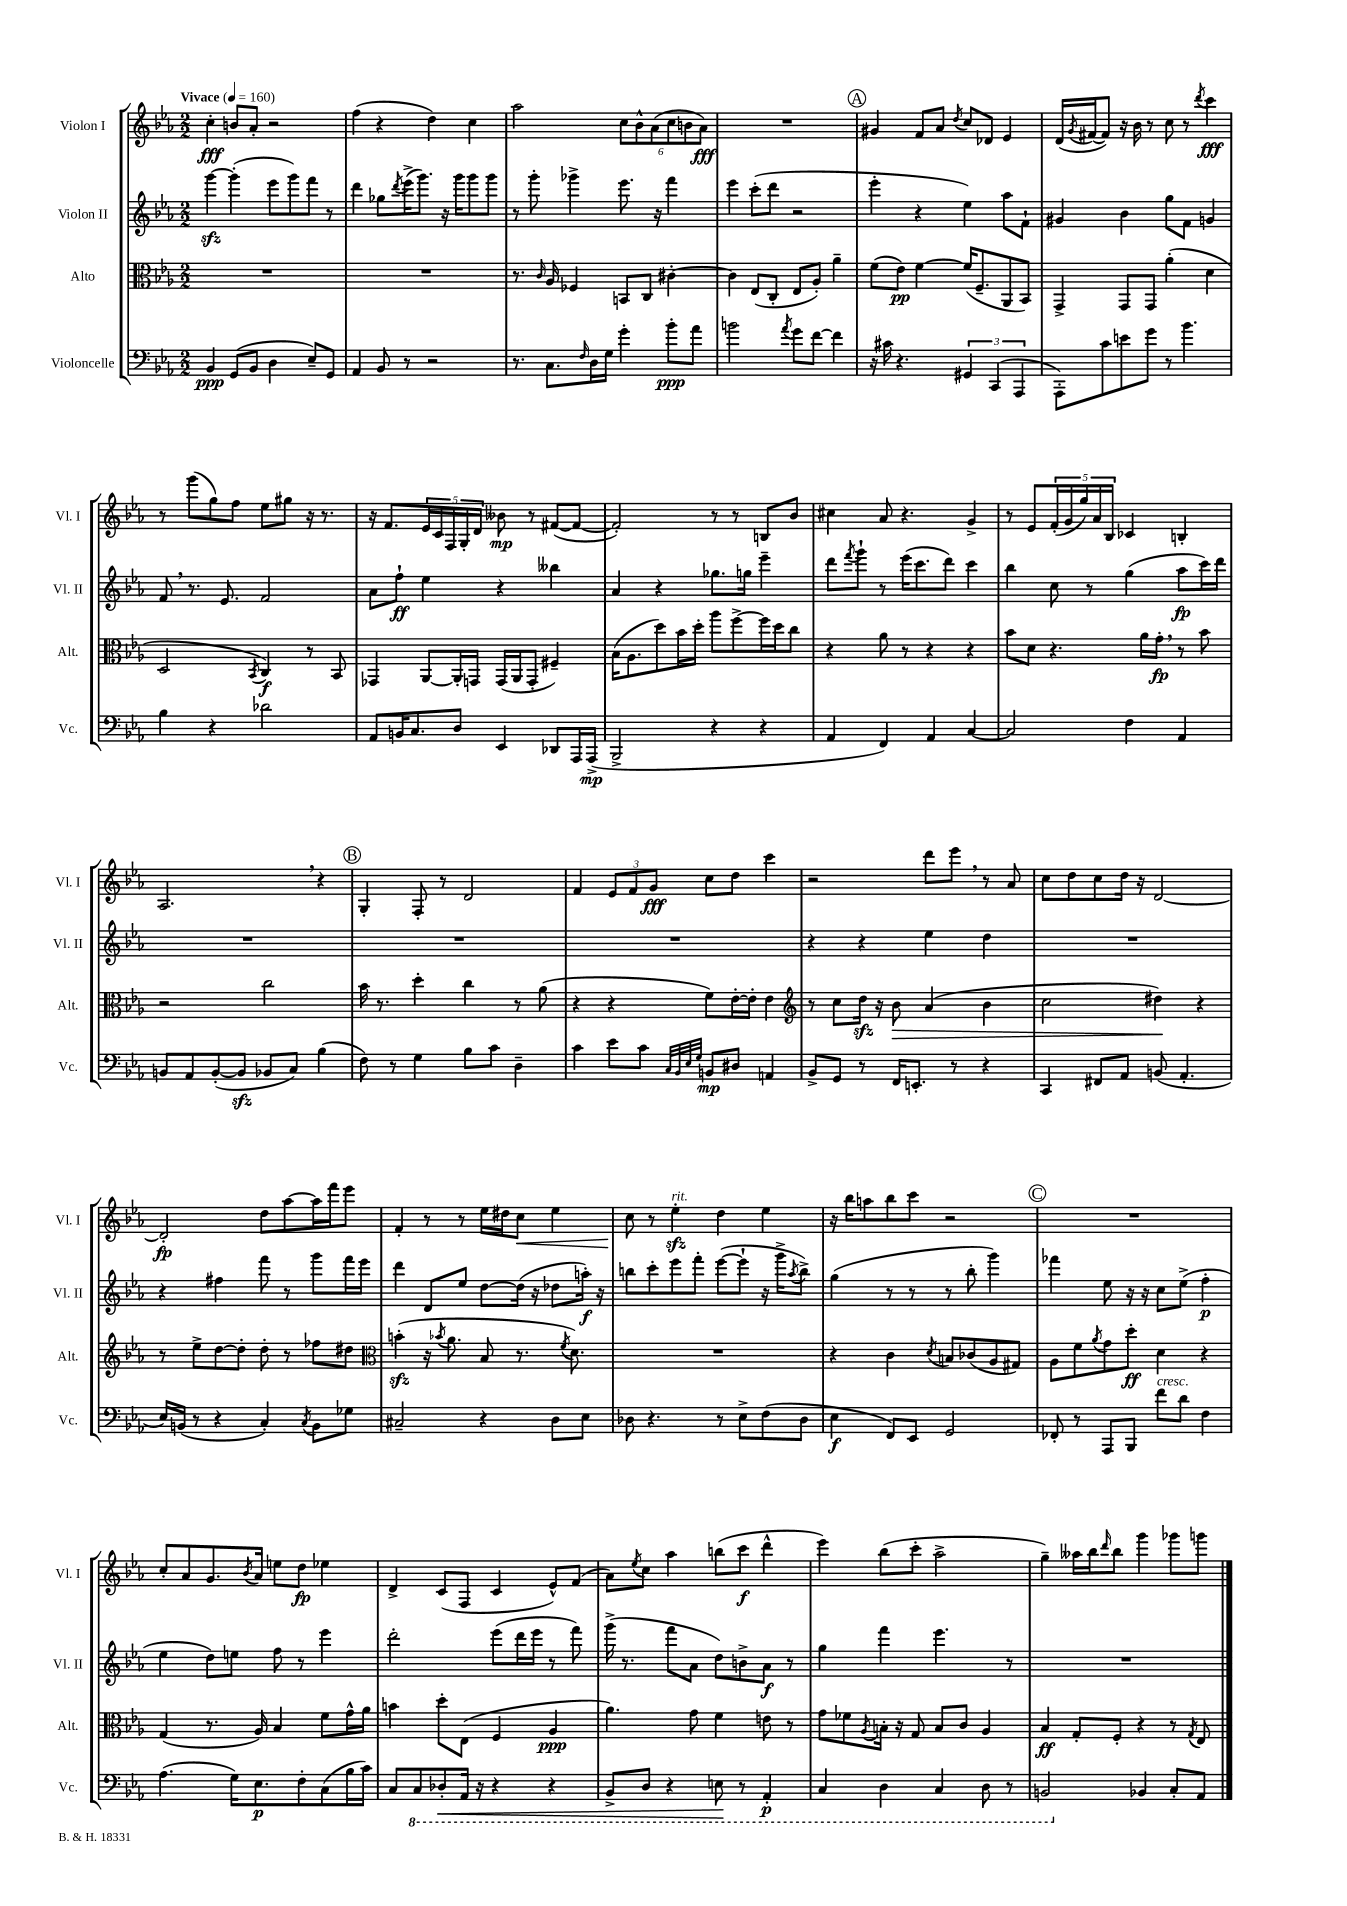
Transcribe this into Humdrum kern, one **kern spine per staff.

**kern	**dynam	**kern	**dynam	**kern	**dynam	**kern	**dynam
*part4	*part4	*part3	*part3	*part2	*part2	*part1	*part1
*staff4	*staff4	*staff3	*staff3	*staff2	*staff2	*staff1	*staff1
*I"Violoncelle	*	*I"Alto	*	*I"Violon II	*	*I"Violon I	*
*I'Vc.	*	*I'Alt.	*	*I'Vl. II	*	*I'Vl. I	*
*clefF4	*	*clefC3	*	*clefG2	*	*clefG2	*
*k[b-e-a-]	*	*k[b-e-a-]	*	*k[b-e-a-]	*	*k[b-e-a-]	*
*M2/2	*	*M2/2	*	*M2/2	*	*M2/2	*
*MM160	*	*MM160	*	*MM160	*	*MM160	*
=1	=1	=1	=1	=1	=1	=1	=1
!	!	!	!	!	!	!LO:TX:a:B:t=Vivace	!
4BB-/	ppp	1r	.	[4gggzz\	.	4cc'\	fff
(8GG/L	.	.	.	(4ggg'\]	.	8bn/L	.
8BB-/J	.	.	.	.	.	8a-'/J	.
4D\	.	.	.	8eee-\L	.	2r	.
.	.	.	.	8ggg\)	.	.	.
8E-~/L)	.	.	.	8fff\J	.	.	.
8GG/J	.	.	.	8r	.	.	.
=2	=2	=2	=2	=2	=2	=2	=2
4AA-/	.	1r	.	4ddd\	.	(4ff\	.
8BB-/	.	.	.	8gg-X\L	.	4r	.
.	.	.	.	8qddd/	.	.	.
8r	.	.	.	(16eee-^\K	.	.	.
.	.	.	.	8.ggg\J)	.	.	.
2r	.	.	.	.	.	4dd\)	.
.	.	.	.	16r	.	.	.
.	.	.	.	16ggg\KL	.	.	.
.	.	.	.	8ggg\	.	4cc\	.
.	.	.	.	8ggg\J	.	.	.
=3	=3	=3	=3	=3	=3	=3	=3
8.r	.	8.r	.	8r	.	2aa-\	.
.	.	.	.	8ggg'\	.	.	.
.	.	16qqc/	.	.	.	.	.
8.C\L	.	16A-/	.	.	.	.	.
.	.	4F-X/	.	4ggg-X^\	.	.	.
16qqF/	.	.	.	.	.	.	.
16D\L	.	.	.	.	.	.	.
16G\JJ	.	.	.	.	.	.	.
4g'\	.	8BBn/L	.	8.eee-\	.	12cc\L	.
.	.	.	.	.	.	12b-^^\	.
.	.	8C/J	.	.	.	.	.
.	.	.	.	.	.	(12a-\	.
.	.	.	.	16r	.	.	.
8b-'\L	ppp	[4c#X'\	.	4fff\	.	12cc\	.
.	.	.	.	.	.	12bn\	.
8a-\J	.	.	.	.	.	.	.
.	.	.	.	.	.	12a-\J)	fff
=4	=4	=4	=4	=4	=4	=4	=4
2bn\	.	4c#\]	.	4eee-\	.	1r	.
.	.	(8E-/L	.	(8ccc'\L	.	.	.
.	.	8C'/J	.	8ddd\J	.	.	.
8qa-/	.	.	.	.	.	.	.
8g\L	.	8E-/L	.	2r	.	.	.
[8f\J	.	8A-'/J)	.	.	.	.	.
4f\]	.	4a-~\	.	.	.	.	.
!!LO:REH:place=s1:t=A
=5	=5	=5	=5	=5	=5	=5	=5
16r	.	(8f\L	.	4eee-'\	.	4g#X/	.
16c#X\	.	.	.	.	.	.	.
4.r	.	8e-\J)	pp	.	.	.	.
.	.	[4f\	.	4r	.	8f/L	.
.	.	.	.	.	.	8a-/J	.
.	.	.	.	.	.	8qdd/	.
6GG#X/	.	(16f/KL]	.	4ee-\)	.	8cc/L	.
.	.	8.F~/	.	.	.	.	.
.	.	.	.	.	.	8d-X/J	.
(6CC/	.	.	.	.	.	.	.
.	.	8AA-/	.	8aa-\L	.	4e-/	.
6AAA-/	.	.	.	.	.	.	.
.	.	8BB-/J)	.	8f`\J	.	.	.
=6	=6	=6	=6	=6	=6	=6	=6
8AAA-'\L)	.	4GG^/	.	4g#X/	.	(16d/LL	.
.	.	.	.	.	.	8qg/	.
.	.	.	.	.	.	[16f#X/J	.
8c\	.	.	.	.	.	8f#/J])	.
8en\	.	8GG/L	.	4b-\	.	16r	.
.	.	.	.	.	.	16b-\	.
8g\J	.	8GG/J	.	.	.	8r	.
8r	.	(4a-'\	.	8gg\L	.	8cc\	.
4.b-\	.	.	.	8f\J	.	8r	.
.	.	.	.	.	.	8qddd/	.
.	.	4d\	.	4gn/	.	4ccc\	fff
!!LO:LB:g=z
=7	=7	=7	=7	=7	=7	=7	=7
4B-\	.	2D/	.	8f,/	.	8r	.
.	.	.	.	8.r	.	(8ggg\L	.
4r	.	.	.	.	.	8gg\)	.
.	.	.	.	8.e-/	.	.	.
.	.	.	.	.	.	8ff\J	.
.	.	8qBB-/	.	.	.	.	.
2d-X\	.	4C/)	f	2f/	.	8ee-\L	.
.	.	.	.	.	.	8gg#X\J	.
.	.	8r	.	.	.	16r	.
.	.	.	.	.	.	8.r	.
.	.	8BB-/	.	.	.	.	.
=8	=8	=8	=8	=8	=8	=8	=8
8AA-/L	.	4GG-X/	.	8a-\L	.	16r	.
.	.	.	.	.	.	8.f/L	.
16BBn/K	.	.	.	8ff`\J	ff	.	.
8.C/	.	.	.	.	.	.	.
.	.	[8AA-/L	.	4ee-\	.	20e-/L	.
.	.	.	.	.	.	20c/	.
.	.	.	.	.	.	20F/	.
8D/J	.	16AA-'/L]	.	.	.	.	.
.	.	.	.	.	.	20G'/	.
.	.	16GGn/JJ	.	.	.	.	.
.	.	.	.	.	.	20d/JJ	.
4EE-/	.	(16GG/LL	.	4r	.	8b--X\	mp
.	.	16AA-/J	.	.	.	.	.
.	.	8GG'/J	.	.	.	8r	.
8DD-X/L	.	4F#X~/)	.	4bb--X\	.	([8f#X/L	.
16AAA-/L	.	.	.	.	.	8f#/J_	.
(16AAA-^/JJ	mp	.	.	.	.	.	.
=9	=9	=9	=9	=9	=9	=9	=9
2BBB-^/	.	(16B-\KL	.	4a-/	.	2f#'/])	.
.	.	8.A-\	.	.	.	.	.
.	.	8dd\)	.	4r	.	.	.
.	.	16b-\L	.	.	.	.	.
.	.	16dd'\JJ	.	.	.	.	.
4r	.	8aa-\L	.	8.gg-X\L	.	8r	.
.	.	[8ff^\	.	.	.	8r	.
.	.	.	.	16ggn\Jk	.	.	.
4r	.	16ff\L]	.	4eee-~\	.	8Bn/L	.
.	.	16dd\J	.	.	.	.	.
.	.	8cc\J	.	.	.	8b-/J	.
=10	=10	=10	=10	=10	=10	=10	=10
4AA-/	.	4r	.	8ddd\L	.	4cc#X\	.
.	.	.	.	8qfff/	.	.	.
.	.	.	.	8ggg`\J	.	.	.
4FF/)	.	8a-\	.	8r	.	8a-/	.
.	.	8r	.	(16eee-\KL	.	4.r	.
.	.	.	.	8.ccc\	.	.	.
4AA-/	.	4r	.	.	.	.	.
.	.	.	.	8ddd\J)	.	.	.
[4C/	.	4r	.	4ccc\	.	4g^/	.
=11	=11	=11	=11	=11	=11	=11	=11
2C/]	.	8b-\L	.	4bb-\	.	8r	.
.	.	8d\J	.	.	.	8e-/L	.
.	.	4.r	.	8cc\	.	(20f'/L	.
.	.	.	.	.	.	20g/	.
.	.	.	.	.	.	20gg/)	.
.	.	.	.	8r	.	.	.
.	.	.	.	.	.	20a-/	.
.	.	.	.	.	.	20B-/JJ	.
4F\	.	.	.	(4gg\	.	4c-X/	.
.	.	16a-\LL	.	.	.	.	.
.	.	16g',\JJ	fp	.	.	.	.
4AA-/	.	8r	.	8aa-\L	fp	4Bn'/	.
.	.	8b-\	.	16ccc\L)	.	.	.
.	.	.	.	16ddd\JJ	.	.	.
!!LO:LB:g=z
=12	=12	=12	=12	=12	=12	=12	=12
8BBn/L	.	2r	.	1r	.	2.A-,/	.
8AA-/	.	.	.	.	.	.	.
([8BB'/	.	.	.	.	.	.	.
8BBzz/J]	.	.	.	.	.	.	.
8BB-X/L	.	2cc\	.	.	.	.	.
8C/J)	.	.	.	.	.	.	.
(4B-\	.	.	.	.	.	4r	.
!!LO:REH:place=s1:t=B
=13	=13	=13	=13	=13	=13	=13	=13
8F\)	.	16b-\	.	1r	.	4G'/	.
.	.	8.r	.	.	.	.	.
8r	.	.	.	.	.	.	.
4G\	.	4dd'\	.	.	.	8F'/	.
.	.	.	.	.	.	8r	.
8B-\L	.	4cc\	.	.	.	2d/	.
8c\J	.	.	.	.	.	.	.
4D~\	.	8r	.	.	.	.	.
.	.	(8a-\	.	.	.	.	.
=14	=14	=14	=14	=14	=14	=14	=14
4c\	.	4r	.	1r	.	4f/	.
8e-\L	.	4r	.	.	.	12e-/L	.
.	.	.	.	.	.	12f/	.
8c\J	.	.	.	.	.	.	.
.	.	.	.	.	.	12g/J	fff
32qqC/LLL	.	.	.	.	.	.	.
32qqBB-/	.	.	.	.	.	.	.
32qqE-/	.	.	.	.	.	.	.
32qqG/JJJ	.	.	.	.	.	.	.
8BBn/L	mp	8f\L)	.	.	.	8cc\L	.
8D#X/J	.	[16e-'\L	.	.	.	8dd\J	.
.	.	16e-'\JJ]	.	.	.	.	.
4AAn/	.	4e-\	.	.	.	4ccc\	.
=15	=15	=15	=15	=15	=15	=15	=15
*	*	*clefG2	*	*	*	*	*
8BB-^/L	.	8r	.	4r	.	2r	.
8GG/J	.	8cc\L	.	.	.	.	.
8r	.	16ddzz\Jk	.	4r	.	.	.
.	.	16r	.	.	.	.	.
!	!	!	!LO:HP:b	!	!	!	!
16FF/KL	.	8b-\	>	.	.	.	.
8.EEn'/J	.	.	.	.	.	.	.
.	.	(4a-/	.	4ee-\	.	8ddd\L	.
8r	.	.	.	.	.	8eee-,\J	.
4r	.	4b-\	.	4dd\	.	8r	.
.	.	.	.	.	.	8a-/	.
=16	=16	=16	=16	=16	=16	=16	=16
4CC/	.	2cc\	.	1r	.	8cc\L	.
.	.	.	.	.	.	8dd\	.
8FF#X/L	.	.	.	.	.	8cc\	.
8AA-/J	.	.	.	.	.	16dd\Jk	.
.	.	.	.	.	.	16r	.
(8BBn/	.	4dd#X\)	.	.	.	[2d/	.
4.AA-'/	.	.	.	.	.	.	.
.	.	4r	]	.	.	.	.
!!LO:LB:g=z
=17	=17	=17	=17	=17	=17	=17	=17
16E-/LL)	.	8r	.	4r	.	2d'/]	fp
(16BBn/JJ	.	.	.	.	.	.	.
8r	.	8ee-^\L	.	.	.	.	.
4r	.	[8dd\	.	4ff#X\	.	.	.
.	.	8dd'\J]	.	.	.	.	.
4C'/)	.	8dd'\	.	8fff\	.	8dd\L	.
.	.	8r	.	8r	.	[8aa-\	.
8qC/	.	.	.	.	.	.	.
8BB\L	.	8ff-X\L	.	8ggg\L	.	16aa-\L]	.
.	.	.	.	.	.	16fff\J	.
8G-X\J	.	8dd#X\J	.	16fff\L	.	8eee-\J	.
.	.	.	.	16eee-\JJ	.	.	.
=18	=18	=18	=18	=18	=18	=18	=18
*	*	*clefC3	*	*	*	*	*
2C#X~/	.	(4bnzz'\	.	4ddd\	.	4f'/	.
.	.	16r	.	8d/L	.	8r	.
.	.	8qb-X/	.	.	.	.	.
.	.	8.a-\	.	.	.	.	.
.	.	.	.	8ee-/J	.	8r	.
4r	.	8B-/	.	[8dd\L	.	16ee-\LL	.
.	.	.	.	.	.	16dd#X\J	.
!	!	!	!	!	!	!	!LO:HP:b
.	.	8.r	.	(16dd\Jk]	.	8cc\J	<
.	.	.	.	16r	.	.	.
8D\L	.	.	.	8dd-X\L	.	4ee-\	.
.	.	8qf/	.	.	.	.	.
.	.	8.d\)	.	.	.	.	.
8E-\J	.	.	.	16aan'\Jk)	f	.	.
.	.	.	.	16r	.	.	.
=19	=19	=19	=19	=19	=19	=19	=19
8D-X\	.	1r	.	8bbn\L	.	8cc\	.
4.r	.	.	.	8ccc'\	.	8r	[
!	!	!	!	!	!	!LO:TX:a:i:t=rit.	!
.	.	.	.	8eee-\	.	4ee-zz'\	.
.	.	.	.	8fff'\J	.	.	.
8r	.	.	.	([8eee-\L	.	4dd\	.
8E-^\L	.	.	.	8eee-`\J]	.	.	.
(8F\	.	.	.	16r	.	4ee-\	.
.	.	.	.	16ggg^\KL	.	.	.
.	.	.	.	8qaa-/	.	.	.
8D-\J	.	.	.	8bb^\J)	.	.	.
=20	=20	=20	=20	=20	=20	=20	=20
4E-\	f	4r	.	(4gg\	.	16r	.
.	.	.	.	.	.	16bb-\KL	.
.	.	.	.	.	.	8aan\	.
8FF/L)	.	4c\	.	8r	.	8bb-\	.
8EE-/J	.	.	.	8r	.	8ccc\J	.
.	.	8qd/	.	.	.	.	.
2GG/	.	8Bn/L	.	8r	.	2r	.
.	.	(8c-X/	.	8bb-'\	.	.	.
.	.	8A-/	.	4ggg\)	.	.	.
.	.	8G#X/J)	.	.	.	.	.
!!LO:REH:place=s1:t=C
=21	=21	=21	=21	=21	=21	=21	=21
8FF-X'/	.	8A-\L	.	4fff-X\	.	1r	.
8r	.	8f\	.	.	.	.	.
.	.	8qa-/	.	.	.	.	.
8AAA-/L	.	8g\	.	8ee-\	.	.	.
8BBB-/J	.	8dd'\J	ff	16r	.	.	.
.	.	.	.	16r	.	.	.
!LO:TX:a:i:t=cresc.	!	!	!	!	!	!	!
8f\L	.	4d\	.	8cc\L	.	.	.
8d\J	.	.	.	(8ee-^\J	.	.	.
4F\	.	4r	.	4ff'\	p	.	.
!!LO:LB:g=z
=22	=22	=22	=22	=22	=22	=22	=22
(4.A-\	.	(4G/	.	4ee-\	.	8cc'/L	.
.	.	.	.	.	.	8a-/	.
.	.	8.r	.	8dd\L)	.	8.g/	.
16G\KL)	.	.	.	8een\J	.	.	.
.	.	.	.	.	.	8qb-/	.
8.E-\	p	16A-/)	.	.	.	16a-/Jk	.
.	.	4B-/	.	8ff\	.	8een\L	.
8F'\	.	.	.	8r	.	8dd\J	fp
(8C\	.	8f\L	.	4eee-\	.	4ee-X\	.
16B-\L	.	16g^^\L	.	.	.	.	.
16c\JJ)	.	16a-\JJ	.	.	.	.	.
=23	=23	=23	=23	=23	=23	=23	=23
8C/L	.	4bn\	.	2ddd'\	.	4d^/	.
*8ba	*	*	*	*	*	*	*
8CC/	.	.	.	.	.	.	.
!	!LO:HP:b	!	!	!	!	!	!
8DD-X'/	<	8dd'\L	.	.	.	(8c/L	.
16AAA-/Jk	.	(8E-\J	.	.	.	8F/J	.
16r	.	.	.	.	.	.	.
4r	.	4F/	.	(8eee-\L	.	4c/	.
.	.	.	.	16ddd\L	.	.	.
.	.	.	.	16eee-\JJ	.	.	.
4r	.	4A-/	ppp	8r	.	8e-^^/L)	.
.	.	.	.	8fff\)	.	(8f/J	.
=24	=24	=24	=24	=24	=24	=24	=24
8BBB-^/L	.	4.a-\)	.	(16ggg^\	.	8a-\L)	.
.	.	.	.	8.r	.	.	.
.	.	.	.	.	.	8qee-/	.
8DD/J	.	.	.	.	.	8cc\J	.
4r	.	.	.	8fff\L	.	4aa-\	.
.	.	8g\	.	8a-\J	.	.	.
8EEn\	.	4f\	.	8dd\L)	.	(8bbn\L	.
8r	[	.	.	8bn^\	.	8ccc\J	f
4AAA-'/	p	8en\	.	8a-\J	f	4ddd^^\	.
.	.	8r	.	8r	.	.	.
=25	=25	=25	=25	=25	=25	=25	=25
4CC/	.	8g\L	.	4gg\	.	4eee-\)	.
.	.	8f-X\	.	.	.	.	.
.	.	8qA-/	.	.	.	.	.
4DD\	.	16Bn'\Jk	.	4fff\	.	(8bb-\L	.
.	.	16r	.	.	.	.	.
.	.	8G/	.	.	.	8ccc'\J	.
4CC/	.	8B/L	.	4.eee-\	.	2aa-^\	.
.	.	8c/J	.	.	.	.	.
8DD\	.	4A-/	.	.	.	.	.
8r	.	.	.	8r	.	.	.
=26	=26	=26	=26	=26	=26	=26	=26
2BBBn/	.	4B-/	ff	1r	.	4gg~\)	.
.	.	8G'/L	.	.	.	16aa--X\LL	.
.	.	.	.	.	.	16bb-\J	.
.	.	.	.	.	.	16qqddd/	.
.	.	8F'/J	.	.	.	8bb-\J	.
*X8ba	*	*	*	*	*	*	*
4BB-X/	.	4r	.	.	.	4ggg\	.
8C'/L	.	8r	.	.	.	8ggg-X\L	.
.	.	8qG/	.	.	.	.	.
8AA-/J	.	8E-/	.	.	.	8gggn\J	.
==	==	==	==	==	==	==	==
*-	*-	*-	*-	*-	*-	*-	*-
